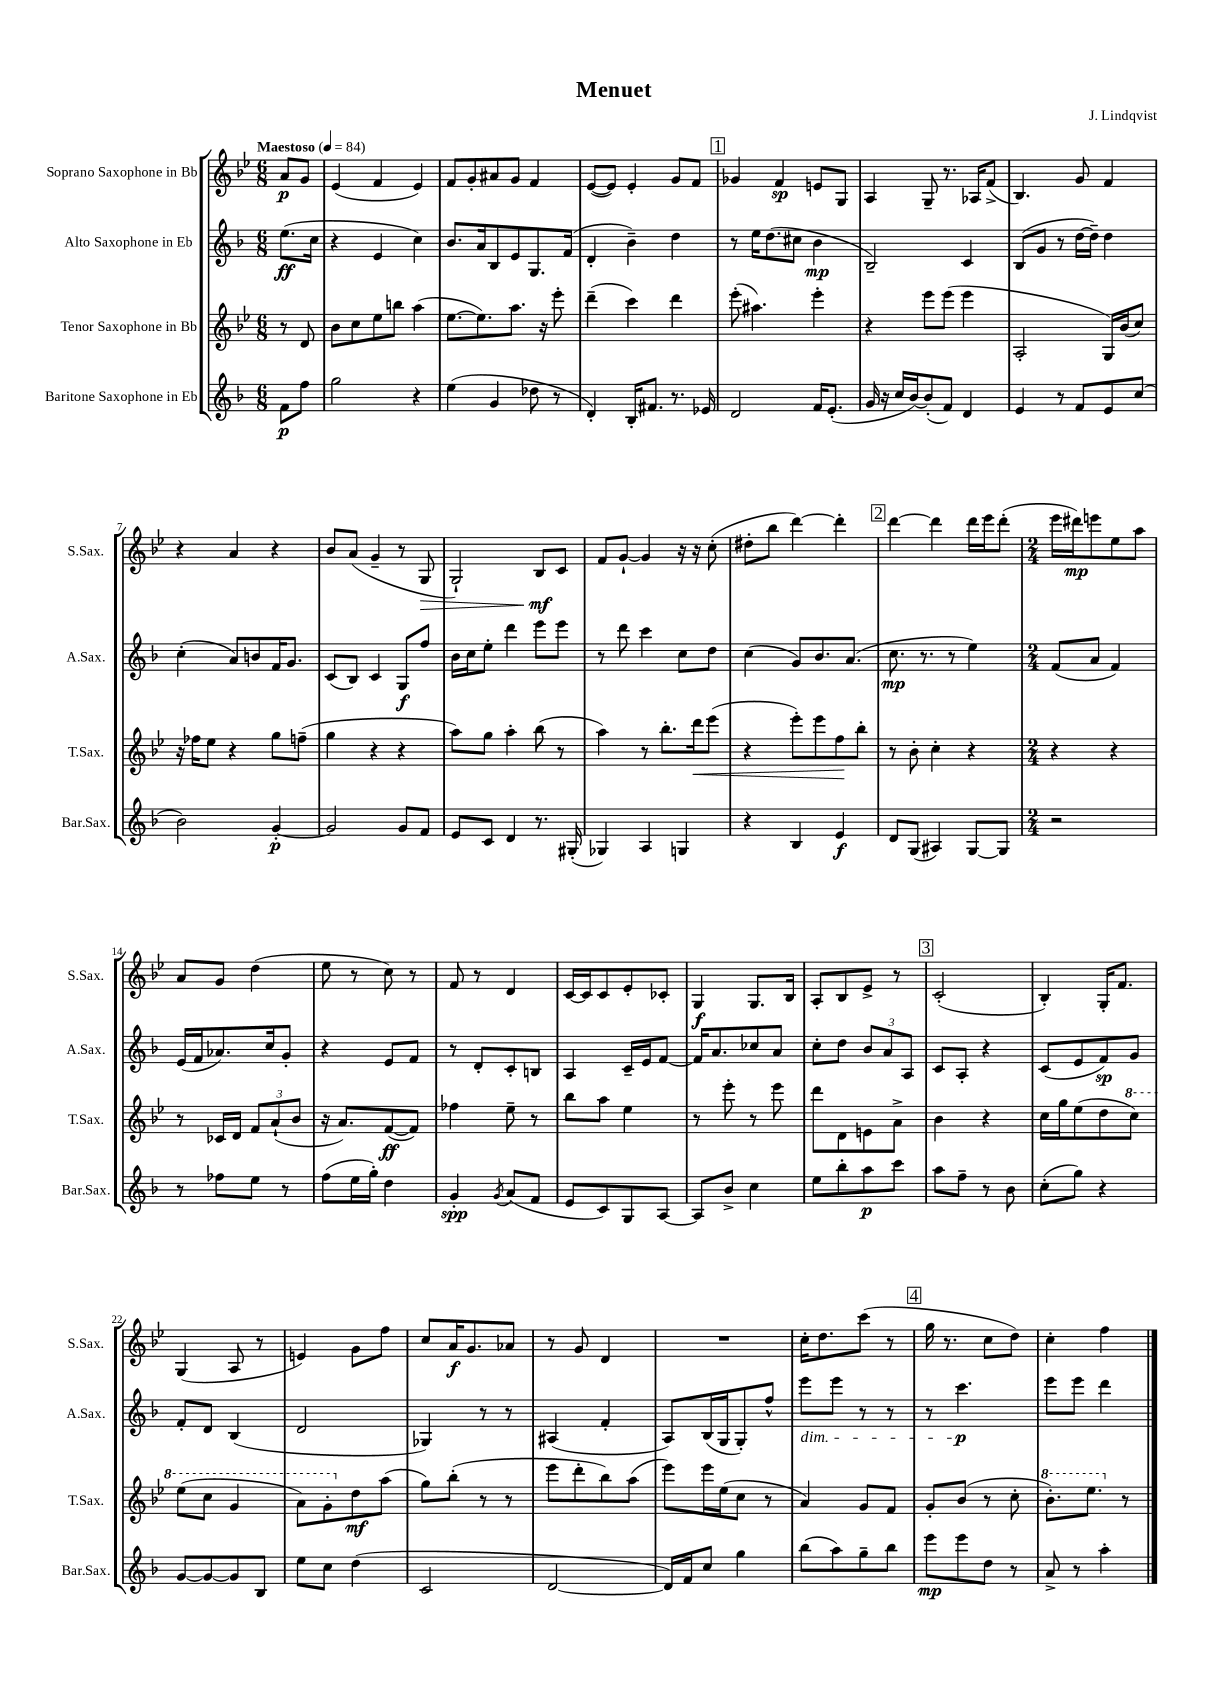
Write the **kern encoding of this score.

**kern	**kern	**kern	**kern
*staff4	*staff3	*staff2	*staff1
*clefG2	*clefG2	*clefG2	*clefG2
*k[b-]	*k[b-e-]	*k[b-]	*k[b-e-]
*M6/8	*M6/8	*M6/8	*M6/8
*MM84	*MM84	*MM84	*MM84
8f	8r	(8.ee	8a
8ff	8d	.	8g
.	.	16cc	.
=	=	=	=
2gg	8b-	4r	(4e-
.	8cc	.	.
.	8ee-	4e	4f
.	8bb	.	.
4r	(4aa	4cc)	4e-)
=	=	=	=
(4ee	[8.ee-	8.b-	8f
.	.	.	8g'
.	8.ee-])	16a	.
4g	.	8B-	8a#
.	8.aa	8e	8g
8dd-	.	8.G	4f
.	16r	.	.
8r	8eee-'	.	.
.	.	(16f	.
=	=	=	=
4d')	(4ddd~	4d'	([8e-
.	.	.	8e-])
16B-'	4ccc)	4b-~)	4e-'
8.f#	.	.	.
8.r	4ddd	4dd	8g
.	.	.	8f
16e-	.	.	.
=	=	=	=
2d	(8eee-'	8r	4g-
.	4.aa#)	16ee	.
.	.	(8.dd	.
.	.	.	4f
.	.	8cc#	.
16f	4eee-'	4b-	8e
(8.e'	.	.	.
.	.	.	8G
=	=	=	=
16g	4r	2B-~)	4A
16r	.	.	.
16cc	.	.	.
[16b-)	.	.	.
(8b-']	8eee-	.	8G~
8f)	(8eee-	.	8.r
4d	4eee-	4c	.
.	.	.	16A-
.	.	.	(8f^
=	=	=	=
4e	2A'	(8B-	4.B-)
.	.	8g	.
8r	.	8r	.
8f	.	[16dd	8g
.	.	16dd~])	.
8e	16G)	4dd	4f
.	(16b-	.	.
(8cc	8cc)	.	.
=	=	=	=
2b-)	16r	(4cc'	4r
.	16ff-	.	.
.	8ee-	.	.
.	4r	8a)	4a
.	.	8b	.
[4g'	8gg	16f	4r
.	.	8.g	.
.	(8ff~	.	.
=	=	=	=
2g]	4gg	(8c	8b-
.	.	8B-)	(8a
.	4r	4c	4g~
8g	4r	8G	8r
8f	.	8ff	8G
=	=	=	=
8e	8aa)	16b-	2G`)
.	.	16cc	.
8c	8gg	8ee'	.
4d	4aa'	4ddd	.
8.r	(8bb-	8eee	8B-
.	8r	8eee	8c
(16G#'	.	.	.
=	=	=	=
4G-)	4aa)	8r	8f
.	.	8ddd	[8g`
4A	8r	4ccc	4g]
.	8.bb-'	.	.
4G	.	8cc	16r
.	16ddd	.	16r
.	(8eee-	8dd	(8cc'
=	=	=	=
4r	4r	(4cc	8dd#'
.	.	.	8bb-
4B-	8eee-')	8g)	[4ddd)
.	8eee-	8.b-	.
4e	8ff	.	4ddd']
.	.	(8.a	.
.	8bb-'	.	.
=	=	=	=
8d	8r	8.cc	[4ddd
(8G	8b-'	.	.
.	.	8.r	.
4A#)	4cc'	.	4ddd]
.	.	8r	.
[8G	4r	4ee)	16ddd
.	.	.	16eee-
8G]	.	.	(8ddd'
=	=	=	=
*M2/4	*M2/4	*M2/4	*M2/4
2r	4r	(8f	16eee-
.	.	.	16ddd#)
.	.	8a	8eee
.	4r	4f)	8ee-
.	.	.	8aa
=	=	=	=
8r	8r	(16e	8a
.	.	16f	.
8ff-	16c-	8.a-)	8g
.	16d	.	.
8ee	12f	.	(4dd
.	.	16cc	.
.	(12a`	.	.
8r	.	8g'	.
.	12b-	.	.
=	=	=	=
(8ff	16r	4r	8ee-
.	8.a)	.	.
16ee	.	.	8r
16gg')	.	.	.
4dd	([8f	8e	8cc)
.	8f])	8f	8r
=	=	=	=
4g'	4ff-	8r	8f
.	.	8d'	8r
8qg	.	.	.
(8a	8ee-~	8c'	4d
8f	8r	8B	.
=	=	=	=
8e	8bb-	4A	[16c
.	.	.	16c]
8c)	8aa	.	8c
8G	4ee-	16c~	8e-'
.	.	16e	.
[8A	.	[8f	8c-'
=	=	=	=
8A]	8r	16f]	4G
.	.	8.a	.
8b-^	8eee-'	.	.
4cc	8r	8cc-	8.G
.	8eee-	8a	.
.	.	.	16B-
=	=	=	=
8ee	8ddd	8cc'	8A'
8bb-'	8d	8dd	8B-
8aa	8e	12b-	8e-^
.	.	12a	.
8ccc	8a^	.	8r
.	.	12A	.
=	=	=	=
8aa	4b-	8c	(2c'
8ff~	.	8A'	.
8r	4r	4r	.
8b-	.	.	.
=	=	=	=
(8cc'	16cc	(8c	4B-')
.	16gg	.	.
8gg)	(8ee-	8e	.
4r	8dd	8f)	16G'
.	.	.	8.f
.	8ccc)	8g	.
=	=	=	=
[8g	(8eee-	8f'	(4G
8g_	8ccc	8d	.
8g]	4gg	(4B-	8A
8B-	.	.	8r
=	=	=	=
8ee	8aa)	2d	4e)
8cc	8gg'	.	.
(4dd	8dd	.	8g
.	(8aa	.	8ff
=	=	=	=
2c	8gg)	4G-)	8cc
.	(8bb-'	.	16a
.	.	.	8.g
.	8r	8r	.
.	8r	8r	8a-
=	=	=	=
[2d	8eee-	(4A#	8r
.	8ddd'	.	8g
.	8bb-)	4f'	4d
.	(8aa	.	.
=	=	=	=
16d])	8eee-)	8A)	2r
16f	.	.	.
8cc	16eee-	(16B-	.
.	(16ee-	16G	.
4gg	8cc	8G')	.
.	8r	8ff^^	.
=	=	=	=
(8bb-	4a)	8eee	16cc'
.	.	.	8.dd
8aa)	.	8eee	.
8gg~	8g	8r	(8ccc
8bb-	8f	8r	8r
=	=	=	=
8eee	8g'	8r	16gg
.	.	.	8.r
8eee	(8b-	4.ccc	.
8dd	8r	.	8cc
8r	8cc'	.	8dd)
=	=	=	=
8a^	8.bb-')	8eee	4cc'
8r	.	8eee	.
.	8.eee-	.	.
4aa'	.	4ddd	4ff
.	8r	.	.
==	==	==	==
*-	*-	*-	*-
